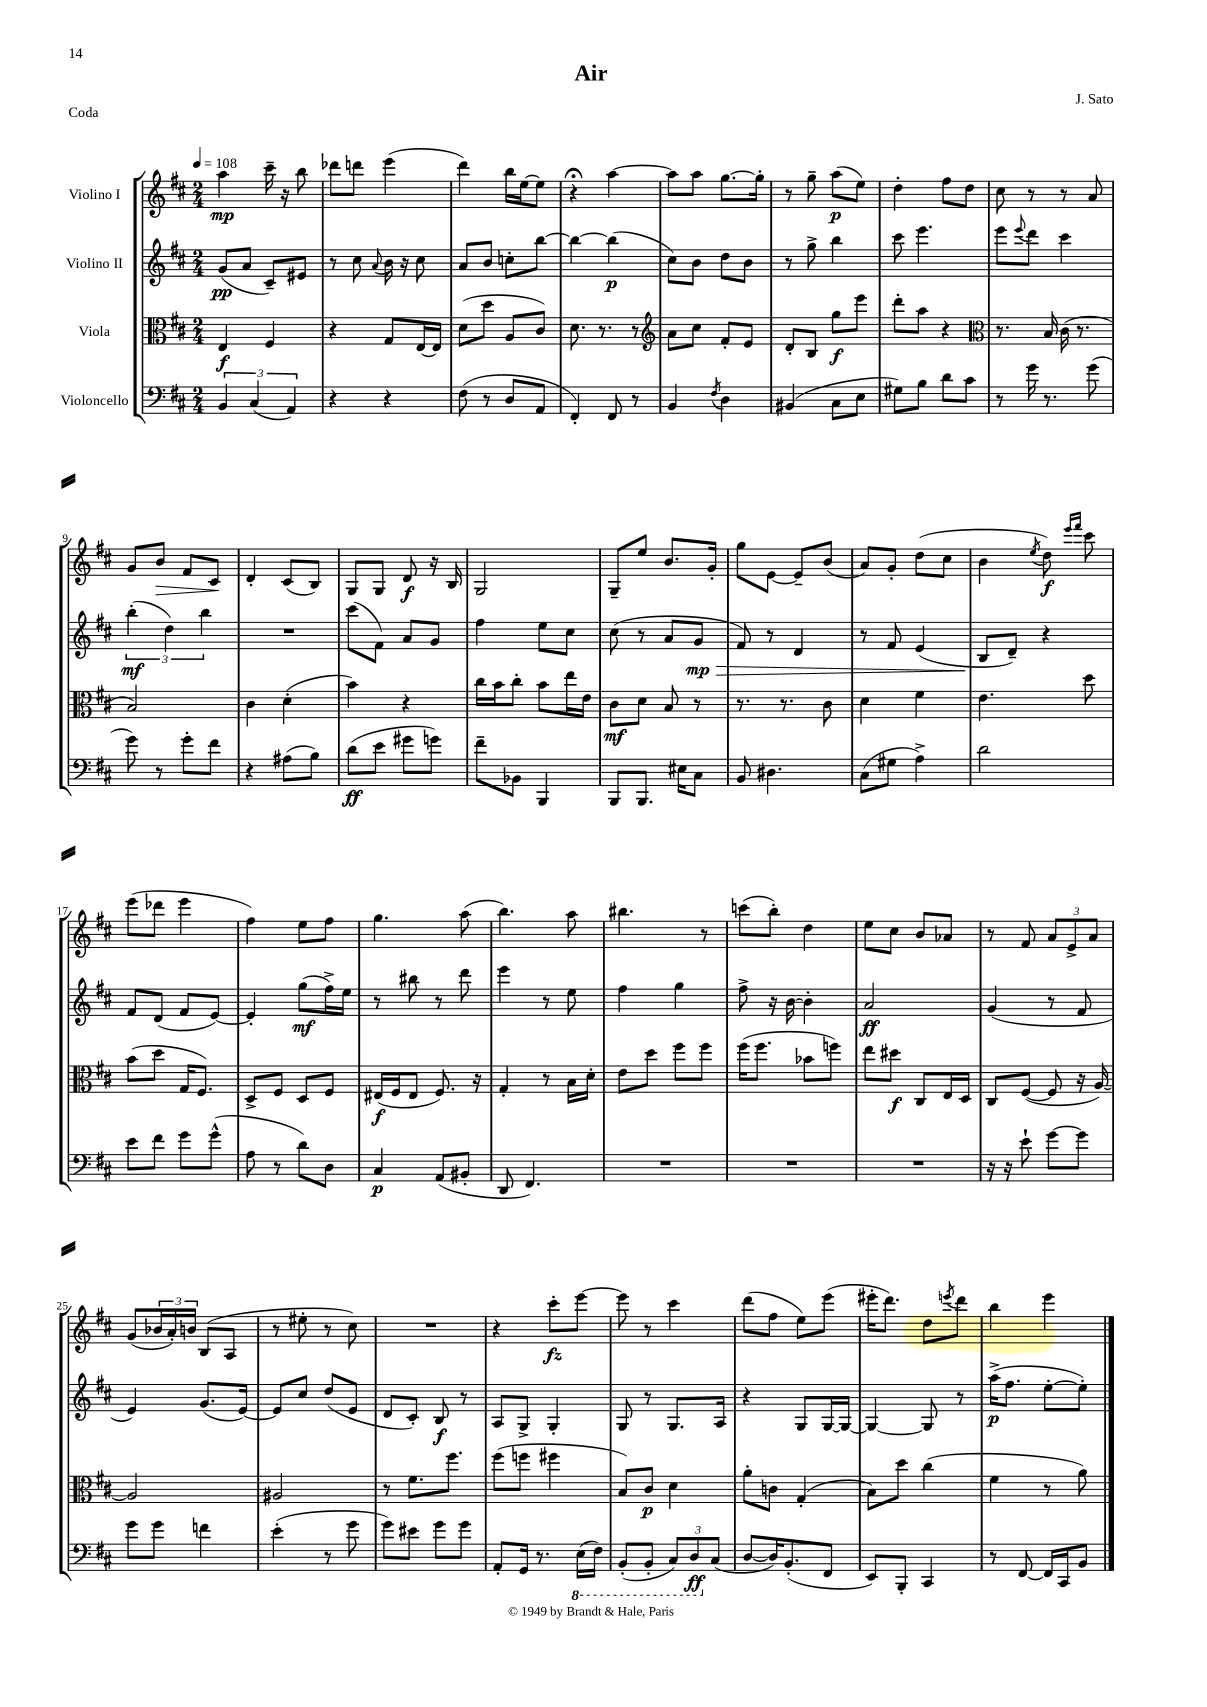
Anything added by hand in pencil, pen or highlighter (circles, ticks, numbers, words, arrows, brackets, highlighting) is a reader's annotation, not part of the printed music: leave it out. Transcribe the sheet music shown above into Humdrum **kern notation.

**kern	**kern	**kern	**kern
*staff4	*staff3	*staff2	*staff1
*clefF4	*clefC3	*clefG2	*clefG2
*k[f#c#]	*k[f#c#]	*k[f#c#]	*k[f#c#]
*M2/4	*M2/4	*M2/4	*M2/4
*MM108	*MM108	*MM108	*MM108
6BB	4E	(8g	4aa
.	.	8a	.
(6C#	.	.	.
.	4F#	8c#~)	16ccc#~
.	.	.	16r
6AA)	.	.	.
.	.	8e#	8bb
=	=	=	=
4r	4r	8r	8ddd-
.	.	8cc#	8ddd
.	.	8qqa	.
4r	8G	16b	(4eee
.	.	16r	.
.	[16E	8cc#	.
.	16E]	.	.
=	=	=	=
(8F#	(8d	8a	4ddd)
8r	8dd	8b	.
8D	8A	8cc'	16bb
.	.	.	[16ee
8AA	8c#)	[8bb	8ee]
=	=	=	=
4FF#')	8.d	4bb_	4r;
.	8.r	.	.
8FF#	.	(4bb]	[4aa
8r	8r	.	.
=	=	=	=
*	*clefG2	*	*
4BB	8a	8cc#)	8aa]
.	8cc#	8b	8aa
8qF#	.	.	.
4D	8f#'	8dd	[8.gg
.	8e	8b	.
.	.	.	16gg']
=	=	=	=
(4BB#	8d'	8r	8r
.	8B	8gg^	8gg~
8C#	8gg	4bb	(8aa
8E	8eee	.	8ee)
=	=	=	=
8G#)	8ddd'	8ccc#	4dd'
8B	8aa	4.eee	.
8d	4r	.	8ff#
8c#	.	.	8dd
=	=	=	=
*	*clefC3	*	*
8r	8.r	8eee	8cc#
.	.	8qqeee	.
16g	.	8ddd	8r
8.r	16B	.	.
.	(16c#	4ccc#	8r
.	8.r	.	.
(8g	.	.	8a
=	=	=	=
8g)	2B)	(6bb'	8g
8r	.	.	8b
.	.	6dd)	.
8g'	.	.	8f#
.	.	6bb	.
8f#	.	.	8c#
=	=	=	=
4r	4c#	2r	4d'
(8A#	(4d'	.	(8c#
8B)	.	.	8B)
=	=	=	=
(8d	4b)	(8ccc#	8G
8e	.	8f#)	8G
8g#	4r	8a	8d
8g)	.	8g	16r
.	.	.	16B
=	=	=	=
8f#~	16cc#	4ff#	2G
.	16b	.	.
8BB-	8cc#'	.	.
4BBB	8b	8ee	.
.	16ee	8cc#	.
.	16e	.	.
=	=	=	=
8BBB	8c#	(8cc#	8G~
8.BBB	8d	8r	8ee
.	8B	8a	8.b
16E#	.	.	.
8C#	8r	8g	.
.	.	.	16g'
=	=	=	=
8BB	8.r	8f#)	8gg
4.D#	.	8r	[8e
.	8.r	.	.
.	.	4d	8e~]
.	8c#	.	(8b
=	=	=	=
(8C#	4d	8r	8a)
8G#	.	8f#	8g'
4A^)	4f#	(4e	(8dd
.	.	.	8cc#
=	=	=	=
2d	4.e	8B	4b
.	.	8d~)	.
.	.	.	8qee
.	.	4r	8dd)
.	.	.	16qqeee
.	.	.	16qqfff#
.	8dd	.	8ccc#
=	=	=	=
8e	(8b	8f#	(8eee
8f#	8dd	(8d	8ddd-
8g	16G	8f#	4eee
.	8.F#)	.	.
(8g^^	.	[8e)	.
=	=	=	=
8A	8D^	4e']	4ff#)
8r	8F#	.	.
8d)	8D	(8gg	8ee
8D	8F#	16ff#^)	8ff#
.	.	16ee	.
=	=	=	=
4C#	(16E#	8r	4.gg
.	16F#	.	.
.	8E#	8bb#	.
(8AA	8.F#)	8r	.
8BB#'	.	8ddd	(8aa
.	16r	.	.
=	=	=	=
8DD	4G'	4eee	4.bb)
4.FF#)	.	.	.
.	8r	8r	.
.	16B	8ee	8aa
.	16d'	.	.
=	=	=	=
2r	8e	4ff#	4.bb#
.	8dd	.	.
.	8ff#	4gg	.
.	8ff#	.	8r
=	=	=	=
2r	(16ff#	8ff#^	(8ccc
.	8.ff#	.	.
.	.	16r	8bb')
.	.	[16b	.
.	8b-	4b']	4dd
.	8ff)	.	.
=	=	=	=
2r	8ee	2a	8ee
.	8dd#	.	8cc#
.	8C#	.	8b
.	16E	.	8a-
.	16D	.	.
=	=	=	=
16r	8C#	(4g	8r
16r	.	.	.
8e`	([8F#	.	8f#
[8g	8F#]	8r	12a
.	.	.	12e^
8g]	16r	8f#	.
.	.	.	12a
.	[16A)	.	.
=	=	=	=
8g	2A]	4e)	(8g
8g	.	.	24b-
.	.	.	24a')
.	.	.	24b
4f	.	(8.g	(8B
.	.	.	8A
.	.	[16e)	.
=	=	=	=
(4e'	2A#	8e]	8r
.	.	8cc#	8ee#'
8r	.	(8dd	8r
8g	.	8e	8cc#)
=	=	=	=
8g)	8r	8d	2r
8e#	8.f#	8c#')	.
8g	.	8B	.
.	8.ff#	.	.
8g	.	8r	.
=	=	=	=
8AA'	(8ff#	8A	4r
16GG	8ff	8G^	.
8.r	.	.	.
.	4ff#	4G'	8ccc#'
(16EE	.	.	[8eee
16FF#)	.	.	.
=	=	=	=
(8BBB'	8B)	8G	8eee]
8BBB'	8c#	8r	8r
12CC#)	4d	8.G	4ccc#
12DD	.	.	.
(12C#	.	.	.
.	.	16A	.
=	=	=	=
[8D	8a'	4r	(8ddd
16D])	8c	.	8ff#
(8.BB'	.	.	.
.	(4G'	8G	8ee)
8FF#	.	[16G	(8eee
.	.	16G_	.
=	=	=	=
8EE)	8B)	4G_	16eee#'
.	.	.	8.ddd)
8BBB'	8dd	.	.
4CC#	(4cc#	8G]	8dd
.	.	.	8qeee
.	.	8r	8ddd
=	=	=	=
8r	4f#	(16aa^	4bb
.	.	8.ff#	.
[8FF#	.	.	.
16FF#]	8r	[8ee'	4eee
16CC#	.	.	.
8BB	8a)	8ee'])	.
==	==	==	==
*-	*-	*-	*-
